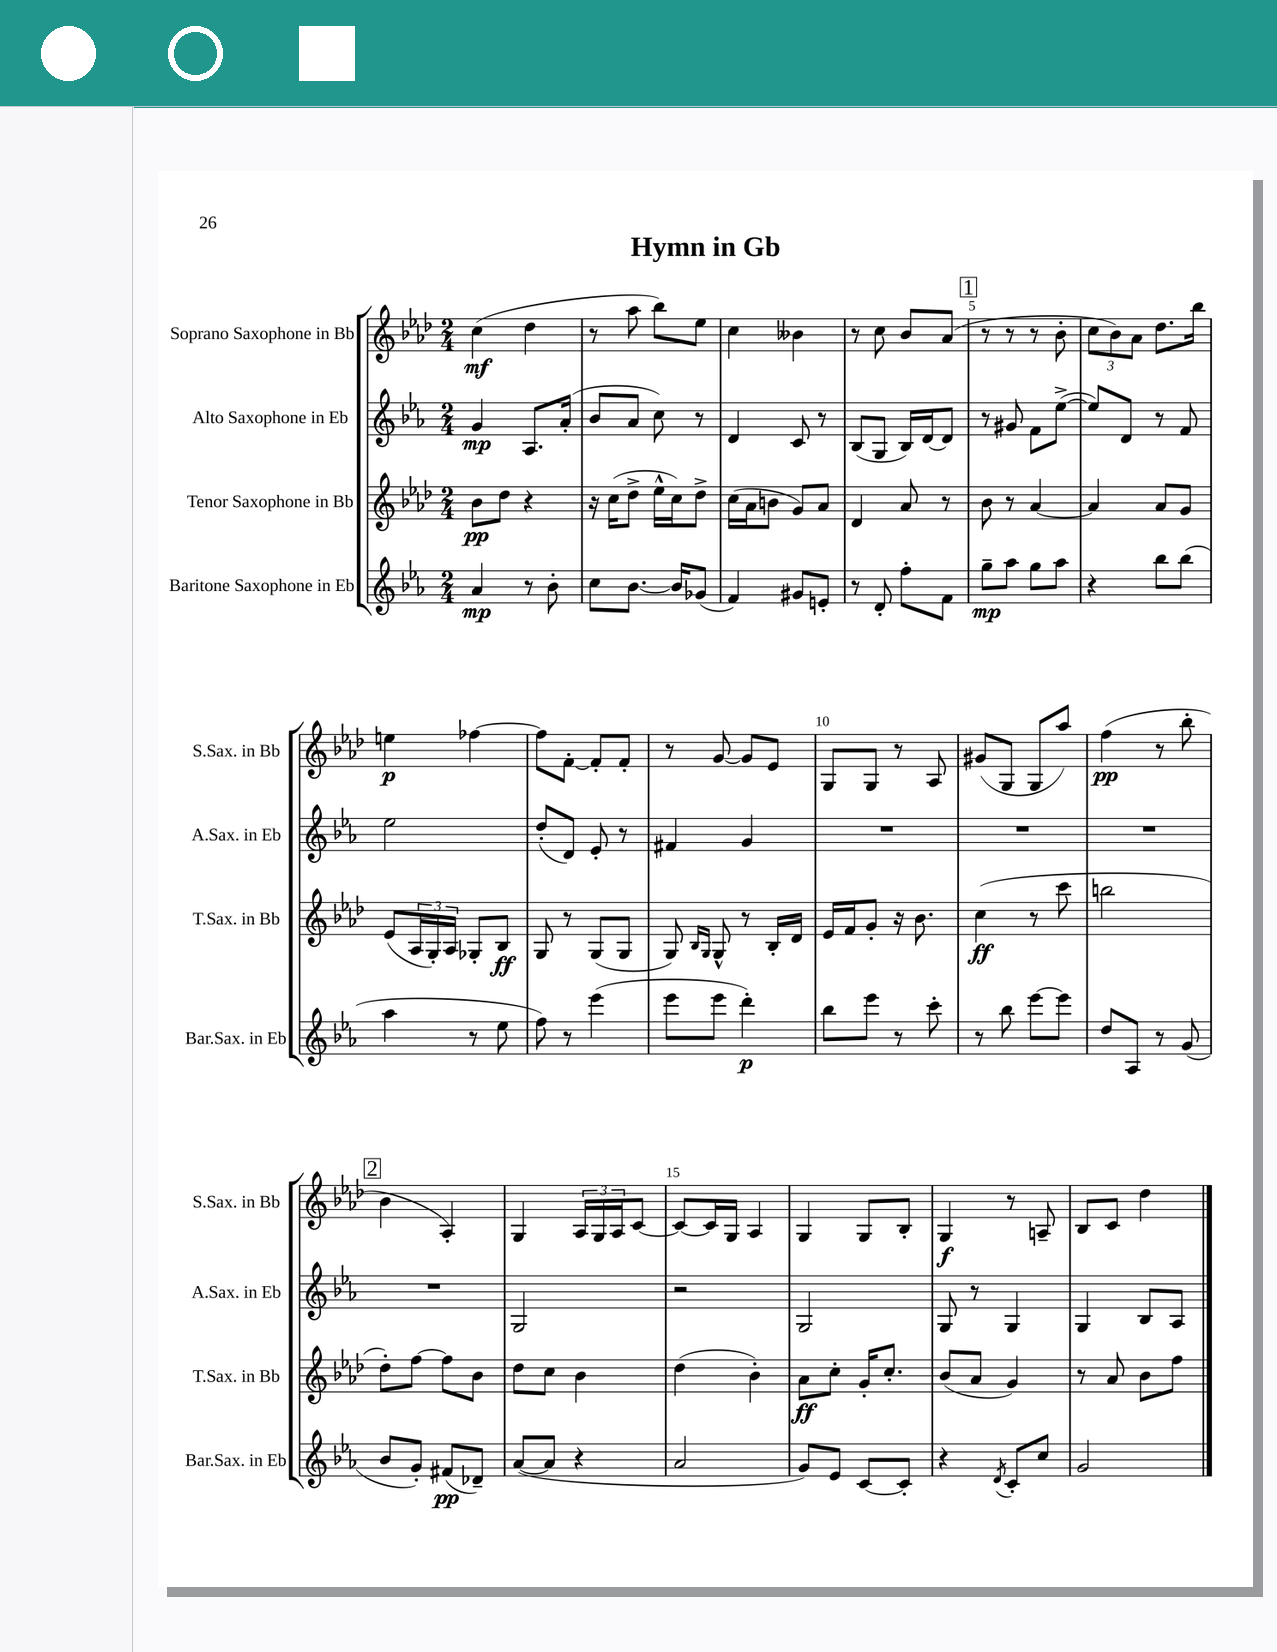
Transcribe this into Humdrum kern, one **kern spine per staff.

**kern	**kern	**kern	**kern
*staff4	*staff3	*staff2	*staff1
*clefG2	*clefG2	*clefG2	*clefG2
*k[b-e-a-]	*k[b-e-a-d-]	*k[b-e-a-]	*k[b-e-a-d-]
*M2/4	*M2/4	*M2/4	*M2/4
4a-	8b-	4g	(4cc
.	8dd-	.	.
8r	4r	8.A-	4dd-
8b-'	.	.	.
.	.	(16a-'	.
=	=	=	=
8cc	16r	8b-	8r
.	(16cc	.	.
[8.b-	8dd-^	8a-	8aa-
.	16ee-^^	8cc)	8bb-)
16b-]	16cc)	.	.
(8g-	8dd-^	8r	8ee-
=	=	=	=
4f)	(16cc	4d	4cc
.	16a-	.	.
.	8b	.	.
8g#	8g)	8c	4b--
8e'	8a-	8r	.
=	=	=	=
8r	4d-	(8B-	8r
8d'	.	8G	8cc
8ff'	8a-	16B-)	8b-
.	.	[16d	.
8f	8r	8d]	(8a-
=	=	=	=
8gg~	8b-	8r	8r
8aa-	8r	8g#	8r
8gg	[4a-	8f	8r
8aa-	.	([8ee-^	8b-'
=	=	=	=
4r	4a-]	8ee-])	12cc
.	.	.	12b-)
.	.	8d	.
.	.	.	12a-
8bb-	8a-	8r	8.dd-
(8bb-	8g	8f	.
.	.	.	16bb-
=	=	=	=
4aa-	(8e-	2ee-	4ee
.	24A-	.	.
.	24G')	.	.
.	24A-	.	.
8r	8G-'	.	[4ff-
8ee-	8B-	.	.
=	=	=	=
8ff)	8G	(8dd'	8ff-]
8r	8r	8d)	[8f'
(4eee-	(8G	8e-'	8f']
.	8G	8r	8f'
=	=	=	=
8eee-	8G)	4f#	8r
.	16qqB-	.	.
.	16qqG	.	.
8eee-	8G^^	.	[8g
4ddd')	8r	4g	8g]
.	16B-'	.	8e-
.	16d-	.	.
=	=	=	=
8bb-	16e-	2r	8G
.	16f	.	.
8eee-	8g'	.	8G
8r	16r	.	8r
.	8.b-	.	.
8ccc'	.	.	8A-
=	=	=	=
8r	(4cc	2r	(8g#
8bb-	.	.	8G
[8eee-	8r	.	8G
8eee-]	8ccc	.	8aa-)
=	=	=	=
8dd	2bb	2r	(4ff
8A-	.	.	.
8r	.	.	8r
(8g	.	.	8bb-'
=	=	=	=
8b-	8dd-')	2r	4b-
8g')	[8ff	.	.
(8f#	8ff]	.	4A-')
8d-~)	8b-	.	.
=	=	=	=
([8a-	8dd-	2G	4G
8a-]	8cc	.	.
4r	4b-	.	24A-
.	.	.	24G
.	.	.	24A-
.	.	.	[8c
=	=	=	=
2a-	(4dd-	2r	8c_
.	.	.	16c]
.	.	.	16G
.	4b-')	.	4A-
=	=	=	=
8g)	8a-	2G	4G
8e-	8cc'	.	.
[8c	16g'	.	8G
.	8.cc'	.	.
8c']	.	.	8B-'
=	=	=	=
4r	(8b-	8G	4G
.	8a-	8r	.
8qd	.	.	.
8c'	4g)	4G	8r
8cc	.	.	8A~
=	=	=	=
2g	8r	4G	8B-
.	8a-	.	8c
.	8b-	8B-	4dd-
.	8ff	8A-	.
==	==	==	==
*-	*-	*-	*-
